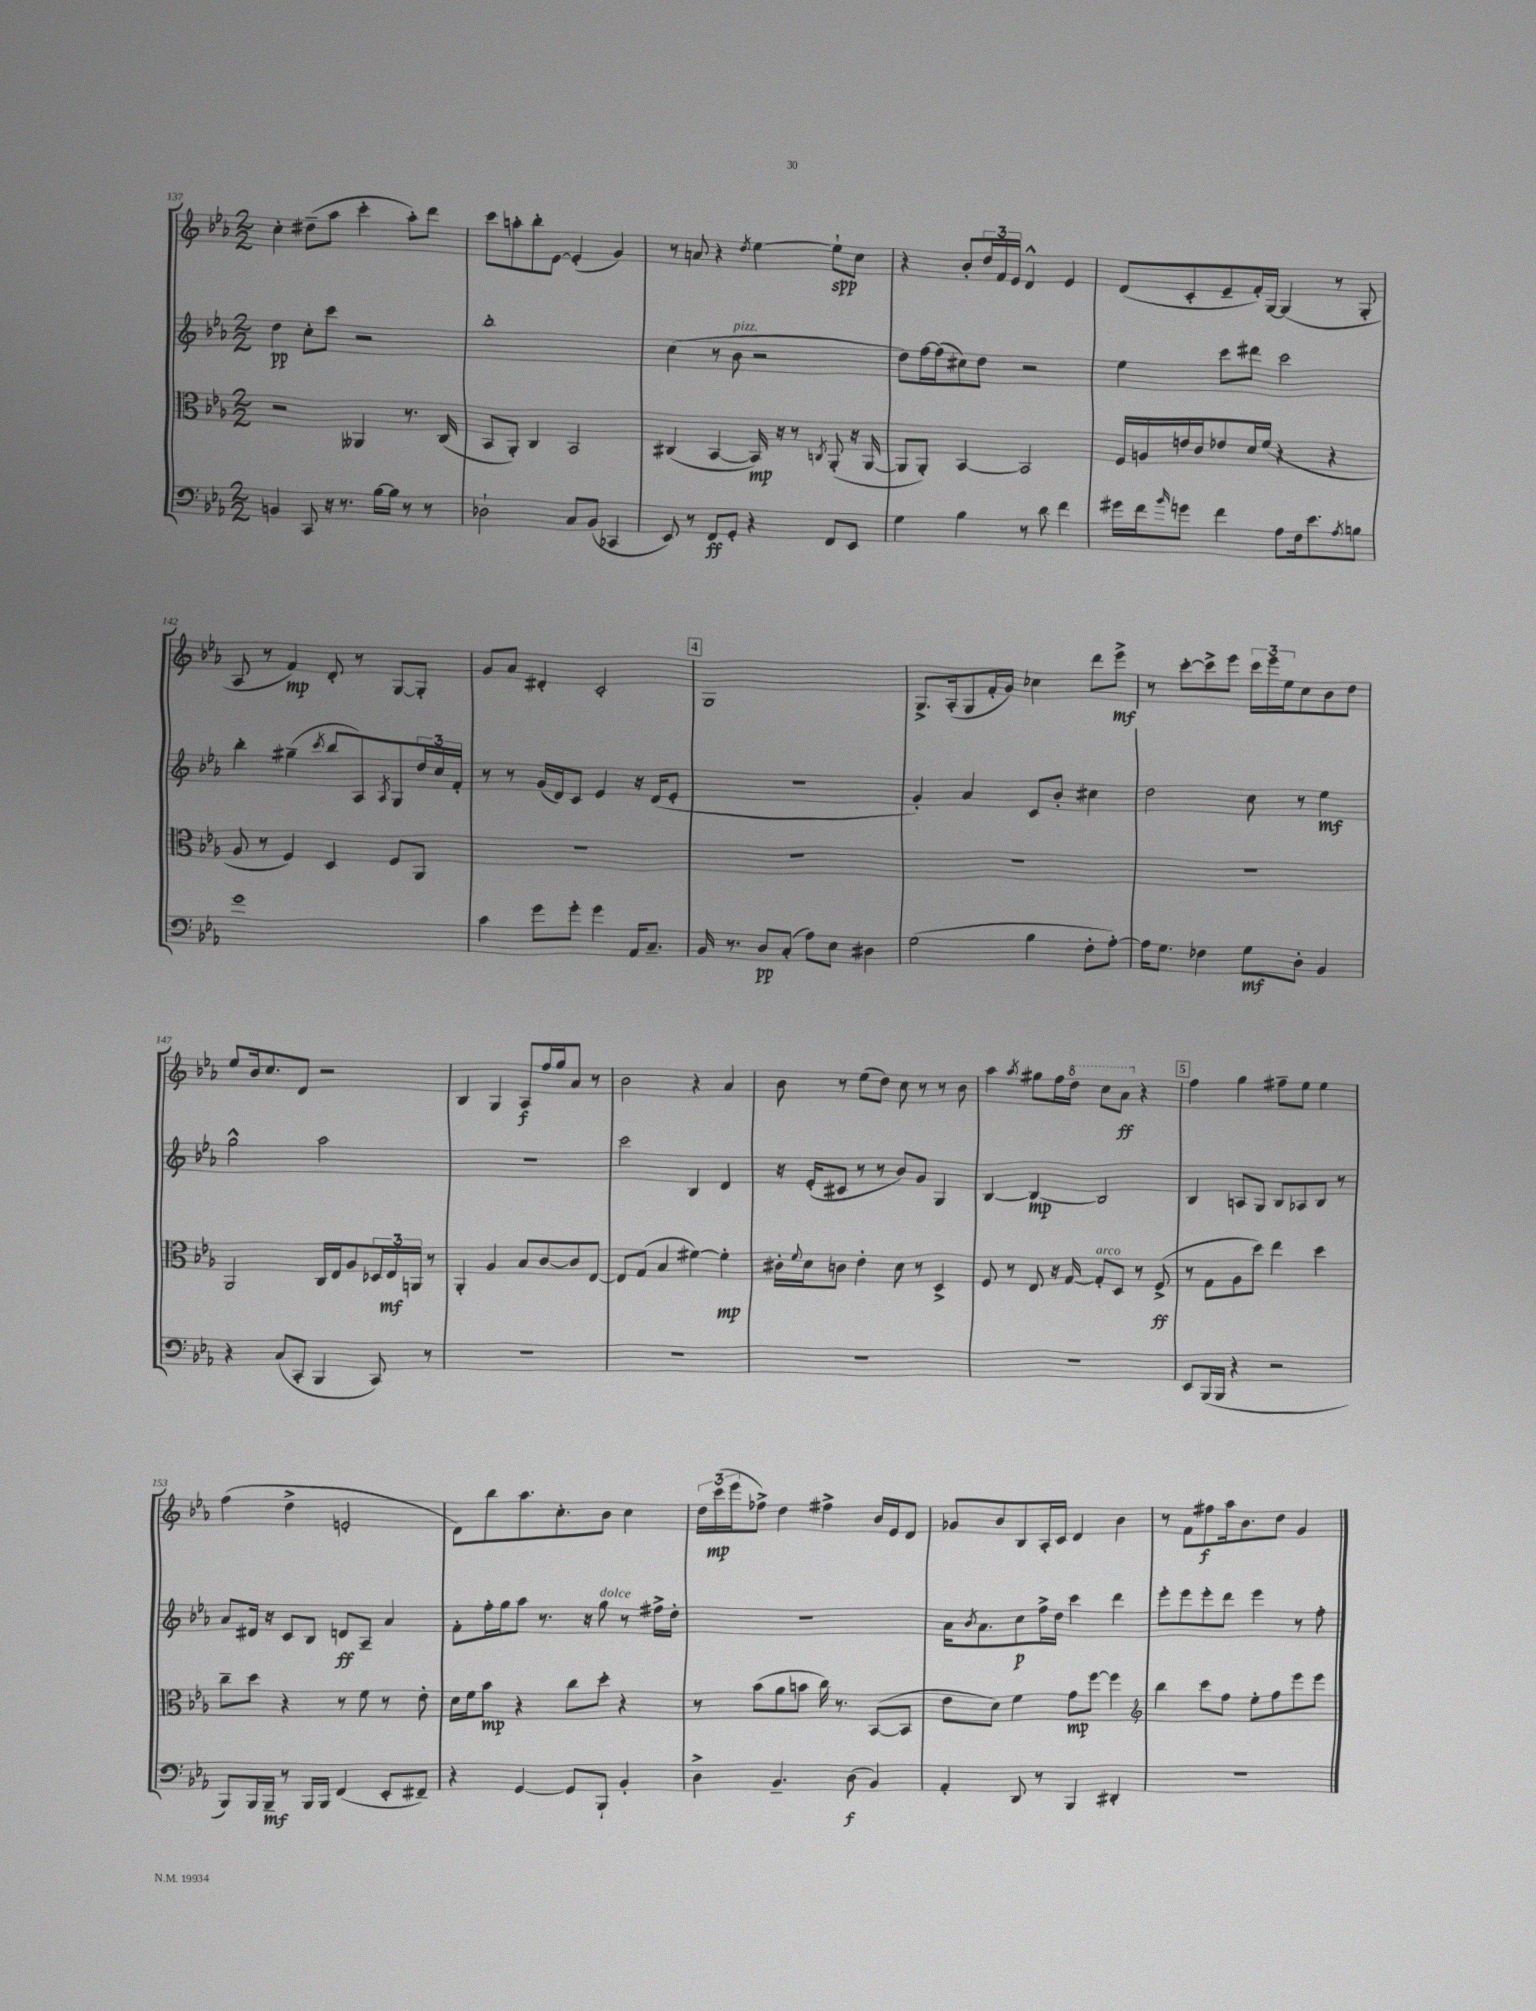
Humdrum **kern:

**kern	**kern	**kern	**kern
*staff4	*staff3	*staff2	*staff1
*clefF4	*clefC3	*clefG2	*clefG2
*k[b-e-a-]	*k[b-e-a-]	*k[b-e-a-]	*k[b-e-a-]
*M2/2	*M2/2	*M2/2	*M2/2
4BB	2r	4dd	4cc'
8CC	.	8cc'	(8dd#~
16r	.	8ccc	8aa-
8.r	.	.	.
.	4AA--	2r	4ccc'
[16B-	.	.	.
16B-]	.	.	.
8r	8.r	.	8aa-')
8r	.	.	8ddd
.	(16C	.	.
=	=	=	=
2D-`	8BB-	1bb-'	8ccc
.	8AA-')	.	8aa'
.	4C	.	8bb-'
.	.	.	[8e-
8C	2BB-	.	(4e-']
(8BB-	.	.	.
4CC-	.	.	4g)
=	=	=	=
8EE-)	(4C#	(4cc	8r
8r	.	.	8a
8FF	[4BB-	8r	4r
8GG'	.	8b-	.
.	.	.	8qdd
4r	16BB-])	2r	[4ee-
.	16r	.	.
.	8r	.	.
.	8qC	.	.
8FF	(8AA-'	.	8ee-`]
8EE-	16r	.	8cc
.	[16AA-	.	.
=	=	=	=
4G	8AA-]	8dd)	4r
.	8AA-')	[16ff	.
.	.	(16ff]	.
4B-	[4BB-	8cc#)	8b-'
.	.	8dd	24dd
.	.	.	24f
.	.	.	24e-
8r	2BB-]	2r	4d^^
8d	.	.	.
4f	.	.	4e-
=	=	=	=
16g#	16F	4ee-	(8d
16f	16A	.	.
16qqb-	.	.	.
8g	16e	.	8c'
.	16c	.	.
4f	8e-	8ccc	8e-~
.	16d	8ddd#	16f')
.	(16f	.	[16G
8A-	4r	2ccc	(4G]
16F	.	.	.
8.e-	.	.	.
.	4r	.	8r
8qA-	.	.	.
8B	.	.	8G'
=	=	=	=
1g	8A-	4bb-'	8A-
.	8r	.	8r
.	4F)	(4gg#~	4f)
.	.	8qccc	.
.	4D	8bb-	8d'
.	.	8A-)	8r
.	.	8qA-	.
.	8F	8G	[8G
.	8AA-	24dd	8G']
.	.	24cc	.
.	.	24f'	.
=	=	=	=
4c	1r	8r	8g
.	.	8r	8a-
8g	.	(16g	4d#'
.	.	16d)	.
8g'	.	8c	.
4g	.	4e-	2c'
16AA-	.	16r	.
8.C~	.	(16d	.
.	.	8e-'	.
=	=	=	=
16BB-	1r	1r	1G
8.r	.	.	.
8D	.	.	.
(8C'	.	.	.
8A-)	.	.	.
8E-	.	.	.
4D#	.	.	.
=	=	=	=
(2G	1r	4g')	8.G^
.	.	.	(16A-'
.	.	4a-	8G
.	.	.	16f'
.	.	.	16g)
4B-	.	8c	4cc-
.	.	8b-'	.
8F'	.	4cc#	8ddd
[8A-')	.	.	8eee-^
=	=	=	=
16A-]	1r	2dd	8r
8.G	.	.	.
.	.	.	[8ccc'
4F-	.	.	8ccc^]
.	.	.	8eee-
8G	.	8cc	24ccc
.	.	.	24eee-
.	.	.	24ee-
8D'	.	8r	8cc
4BB-	.	4ee-	8b-
.	.	.	8dd
=	=	=	=
4r	2AA-	2gg^^	8ee-
.	.	.	16b-
.	.	.	8.cc
(8C	.	.	.
8CC'	.	.	8d
4BBB-	16C	2aa-	2r
.	16E-	.	.
.	8A-	.	.
8CC)	24D-	.	.
.	24E-	.	.
.	24AA	.	.
8r	8r	.	.
=	=	=	=
1r	4AA-'	1r	4B-
.	4A-	.	4G
.	8B-	.	8A-
.	[8c	.	16ff
.	.	.	16gg
.	8c]	.	8a-
.	[8E-	.	8r
=	=	=	=
1r	8E-]	2ccc	2b-
.	(8G	.	.
.	4B-	.	.
.	[4f#)	4B-	4r
.	4f#']	4d	4a-
=	=	=	=
1r	16c#'	16r	8b-
.	8qqf	.	.
.	16d	(16e-'	.
.	8c	8c#	8r
.	4e-'	8r	(8ee-
.	.	8r	8dd)
.	8d	8b-)	8cc
.	8r	8g	8r
.	4D^	4G	8r
.	.	.	8b-
=	=	=	=
1r	8F	[4B-	4aa-
.	8r	.	.
.	.	.	8qaa-
.	8E-	4B-_	8gg#
.	16r	.	16ff
.	[16G	.	16ddd
.	8G']	2B-]	8ccc
.	8D	.	8aa-
.	8r	.	4r
.	(8F^	.	.
=	=	=	=
8EE-	8r	4B-	4ff
(16BBB-	8G	.	.
16BBB-	.	.	.
4r	8A-	8A	4gg
.	8dd)	8G	.
2r	4ee-	8B-	8ff#~
.	.	8A-	8ee-
.	4dd	8B-	4ee-
.	.	8r	.
=	=	=	=
8BBB-)	8cc~	8a-	(4ff
16BBB-	8dd	16d#	.
16BBB-~	.	16r	.
8r	4r	8c	4dd^
16BBB-	.	8B-	.
16BBB-	.	.	.
(4FF	8r	8d	2e'
.	8f	8A-~	.
8EE-'	8r	4a-	.
8FF#~)	8e-'	.	.
=	=	=	=
4r	16d	8f'	8d)
.	16f	.	.
.	8b-	16ff'	8bb-
.	.	16gg	.
[4GG	4r	8aa-	8.aa-
.	.	8.r	.
.	.	.	8.cc'
8GG]	8cc	.	.
.	.	16r	.
8BBB-`	8dd'	8gg	8b-
4BB-'	4r	8r	4cc
.	.	16ff#^	.
.	.	16dd'	.
=	=	=	=
4D^	8r	1r	24dd
.	.	.	(24ccc
.	.	.	24eee-
.	(8b-	.	8ff-^)
4.BB-~	8a-	.	4dd
.	8b	.	.
.	16cc)	.	4ff#^
.	8.r	.	.
(8D	.	.	.
4BB-)	([8BB-	.	16b-
.	.	.	16e-
.	8BB-]	.	8d
=	=	=	=
4AA-'	8e-	16a-	8g-
.	.	8qb-	.
.	.	8.a-	.
.	8d)	.	8b-
8DD	4f	8cc	8B-
8r	.	16ff^	16A-'
.	.	16dd	16c
4BBB-	8g	4ccc	4d
.	[8ff	.	.
4DD#'	4ff]	4ddd	4b-
=	=	=	=
*	*clefG2	*	*
1r	4bb-	8eee-'	8r
.	.	8eee-	8f
.	8ccc	8eee-'	8ff#
.	8ff	8ddd	16aa-
.	.	.	8.b-
.	8ee-'	4eee-	.
.	8ff	.	8dd
.	8eee-	8r	4g
.	8eee-	8ff'	.
==	==	==	==
*-	*-	*-	*-
